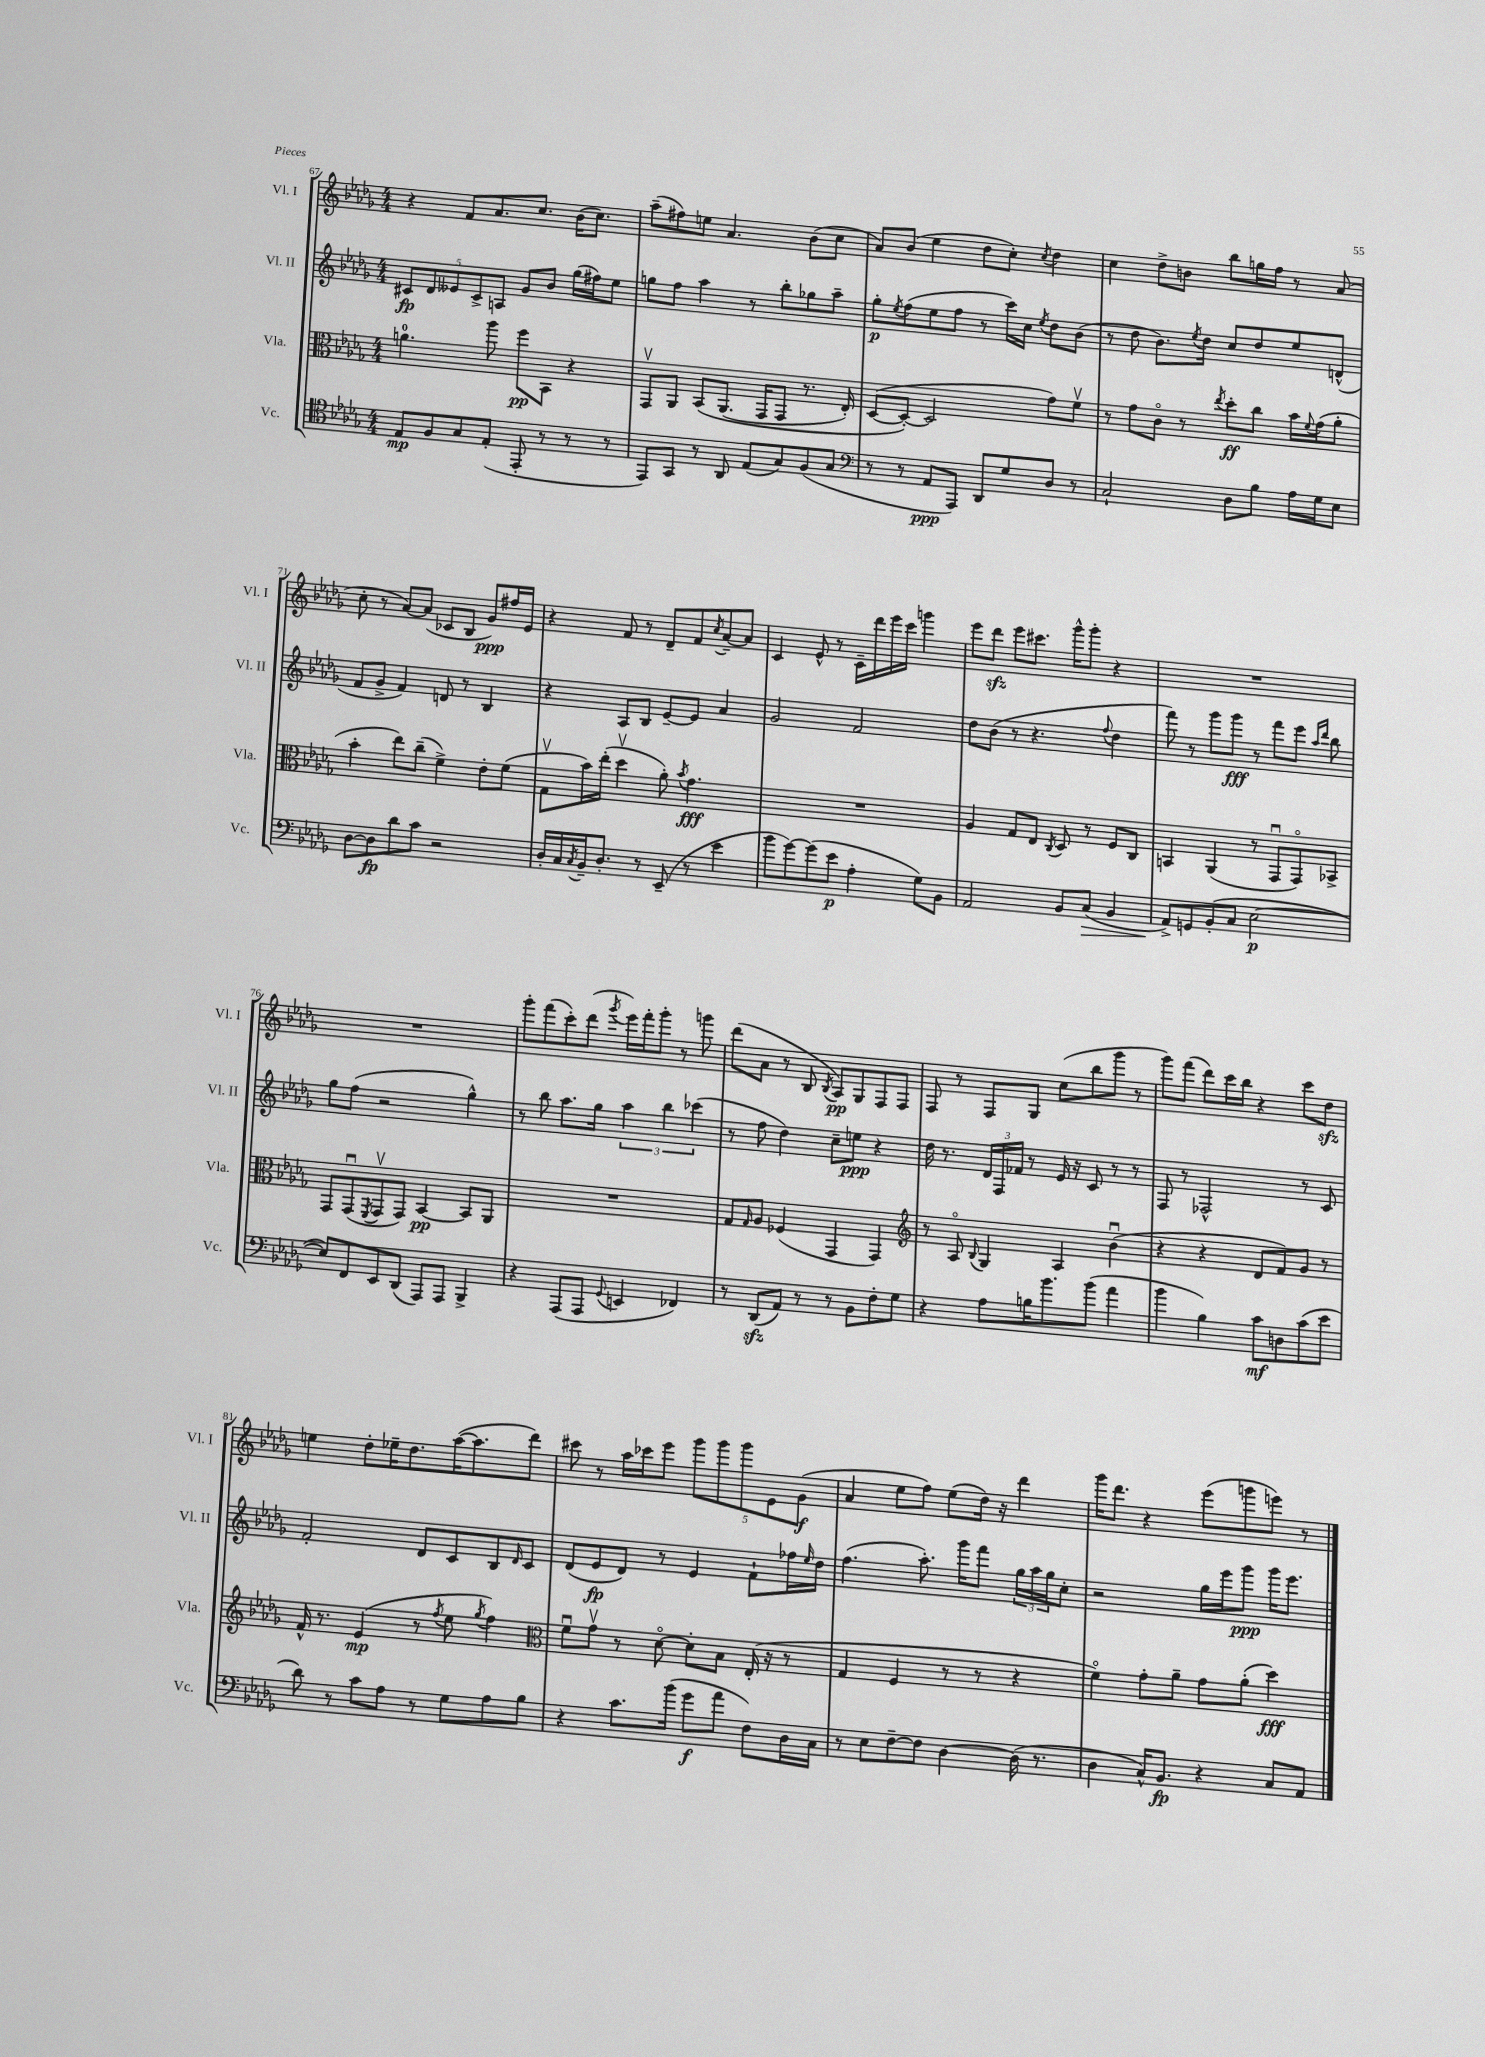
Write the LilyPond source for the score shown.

<<
\new StaffGroup <<
\new Staff = "s0" \with { instrumentName = "Vl. I" shortInstrumentName = "Vl. I" } {
    \clef treble \key des \major \numericTimeSignature \time 4/4
    r4 f'8 aes'8. c''8. bes'16( c''8.) |
    aes''8--( fis''8) e''8 aes'4. bes'8( c''8 |
    aes'8) bes'8( ees''4 des''8 c''8-.) \acciaccatura { c''8 } des''4 |
    c''4 des''8-> b'8 bes''8 g''16 f''16 r8 aes'8( |
    c''8-. r8 aes'8~) aes'8( ces'8 bes8 ges'8\ppp) fis''16 ees'16 |
    r4 f'8 r8 des'8-- f'8 \acciaccatura { c''8 } aes'8~-- aes'8 |
    c'4 ees'8-^ r8 c'16-- des'''16 ees'''16 c'''16 g'''4 |
    ees'''8 des'''8\sfz ees'''8 cis'''8. ges'''16-^ ges'''8-. r4 |
    R1 |
    R1 |
    ges'''8-. f'''8( c'''8-.) des'''8( \acciaccatura { ges'''8 } ees'''16) f'''16-. ges'''8-. r8 g'''8 |
    des'''8( aes'8 r8 bes8 \acciaccatura { bes8 } aes8\pp) ges8 f8 f8 |
    f8 r8 f8 ges8 c''8( bes''8 ges'''8 r8 |
    ges'''8) f'''8( des'''8) c'''16 bes''16 r4 c'''8 des''8\sfz |
    e''4 des''8-. ees''16-- des''8. aes''16~( aes''8. des'''8) |
    cis'''8 r8 aes''16 ces'''16 ees'''8 \tuplet 5/4 { ges'''8 ges'''8 ges'''8 ees'8 ges'8\f( } |
    aes'4 ees''8 f''8) ees''8( des''16) r16 des'''4 |
    ges'''16 des'''8. r4 ees'''8( g'''8 e'''8) r8 \bar "|." |
}
\new Staff = "s1" \with { instrumentName = "Vl. II" shortInstrumentName = "Vl. II" } {
    \clef treble \key des \major \numericTimeSignature \time 4/4
    \tuplet 5/4 { cis'8\fp des'8 eeses'8 cis'8-> a8 } ges'8 bes'8 ges''16( fis''16) ees''8 |
    g''8 f''8 aes''4 r8 bes''8-. ges''8 aes''8-- |
    ges''8-.\p \acciaccatura { ees''8 } f''8( ees''8 f''8 r8 c'''16) c''16 \acciaccatura { ees''8 } des''8 bes'8( |
    r8 des''8 bes'8.) \acciaccatura { ees''8 } des''16 c''8 des''8 ees''8 d'8-^( |
    f'8 ges'8-> f'4) d'8 r8 bes4 |
    r4 aes8 bes8 ees'8~-- ees'8 aes'4 |
    ges'2 f'2 |
    des''8 bes'8( r8 r4. \appoggiatura { f''8 } des''4 |
    f'''8) r8 ges'''8 ges'''8\fff r8 f'''8 ees'''8 \grace { aes''16 des'''16 } bes''8 |
    ges''8 f''8( r2 ges''4-^) |
    r8 bes''8 aes''8. ges''16 \tuplet 3/2 { aes''4 bes''4 ces'''4( } |
    r8 f''8 des''4) c''8-- e''8\ppp r4 |
    des''16 r8. \tuplet 3/2 { des'16 f16 fes'16 } r8 ees'16 r16 c'8 r8 r8 |
    f8 r8 fes2-^ r8 c'8 |
    f'2-. des'8 c'8 bes8 \grace { des'16 } c'8 |
    des'8( ees'8\fp des'8) r8 ees'4 f'8-! fes''16 \grace { ees''16 } des''16 |
    f''4.( aes''8.-.) ges'''16 f'''8 \tuplet 3/2 { ges''16 aes''16 ges''16 } c''8-. |
    r2 ges''16 ees'''16 ges'''8\ppp ges'''16 ees'''8. \bar "|." |
}
\new Staff = "s2" \with { instrumentName = "Vla." shortInstrumentName = "Vla." } {
    \clef alto \key des \major \numericTimeSignature \time 4/4
    a'4.-0 aes''8 f''8\pp bes,8 r4 |
    ges,8\upbow aes,8 bes,8\( aes,8.( ges,16 ges,8 r8. ees16-.) |
    des8~( des8~-.\) des2 ges'8) f'8\upbow |
    r8 ges'8 c'8\flageolet r8 \acciaccatura { ees''8 } des''8-.\ff c''8 bes'16 \appoggiatura { f'8 } ges'16( aes'8-. |
    bes'4-. ees''8) c''8--( f'4->) ees'8-. f'8( |
    ges8\upbow bes'16) ees''16-.( des''4\upbow aes'8-.) \acciaccatura { bes'8 } ges'4.\fff |
    R1 |
    aes4 ges8 ees8 \acciaccatura { c8 } des8 r8 f8 c8 |
    b,4 aes,4( r8 ges,8\downbow ges,8\flageolet) bes,8-> |
    ges,8 ges,8\downbow( \acciaccatura { f,8 } ges,8\upbow ges,8) bes,4~\pp bes,8 aes,8 |
    R1 |
    ges8 \grace { ges16 } aes8 fes4( ges,4 ges,4) |
    \clef treble r8 aes8\flageolet \appoggiatura { bes8 } ges4 aes4 bes'4\downbow( |
    r4 r4 des'8 f'8) ges'8 r8 |
    f'16-^ r8. ees'4\mp( r8 \acciaccatura { f''8 } ees''8 \acciaccatura { ges''8 } f''4) |
    \clef alto f'8\downbow ges'8\upbow r8 des'8~\flageolet des'8-. bes8 ees16-.( r16 r8 |
    ges4 f4 r8 r8 r4 |
    f'4\flageolet) ges'8-. aes'8-- ges'8 aes'8-.( des''4\fff) \bar "|." |
}
\new Staff = "s3" \with { instrumentName = "Vc." shortInstrumentName = "Vc." } {
    \clef tenor \key des \major \numericTimeSignature \time 4/4
    ees8\mp f8 ges8 ees8-.( ees,8-. r8 r8 r8 |
    ees,8) ges,8 r8 aes,8 ees8( ges8) f8( ges8 |
    \clef bass r8 r8 aes,8\ppp aes,,8) des,8 ges8 des8 r8 |
    c2-! des8 bes8 aes16 ges16 ees8 |
    des8~ des8\fp des'8 c'8 r2 |
    des16-. c16 \acciaccatura { c8 } bes,16-- des8.-. r8 ees,8--( r8 ees'4 |
    bes'8 ges'8~) ges'8( ees'8\p aes4-. ges8) bes,8 |
    aes,2 bes,8 c8\>( bes,4 |
    aes,8->\!) g,8 bes,8-.( c8 ees2~\p |
    ees8) f,8 ees,8 des,8( aes,,8) aes,,8 bes,,4-> |
    r4 aes,,8( aes,,8 \appoggiatura { ges,8 } e,4 fes,4) |
    r8 des,8\sfz( aes,8) r8 r8 bes,8 f8-. ges8 |
    r4 aes8 b16 bes'8. bes'8( aes'4 |
    bes'4 bes4) c'8\mf d8 c'8( ees'8 |
    des'8) r8 c'8 aes8 r8 ges8 aes8 bes8 |
    r4 c'8. bes'16( ges'8\f aes'8 f8) des16 c16 |
    r8 ees8 f8~-- f8 des4~ des16( r8. |
    des4 c16-^) bes,8.\fp r4 c8 aes,8 \bar "|." |
}
>>
>>
\layout { \context { \Score currentBarNumber = #67 } }
